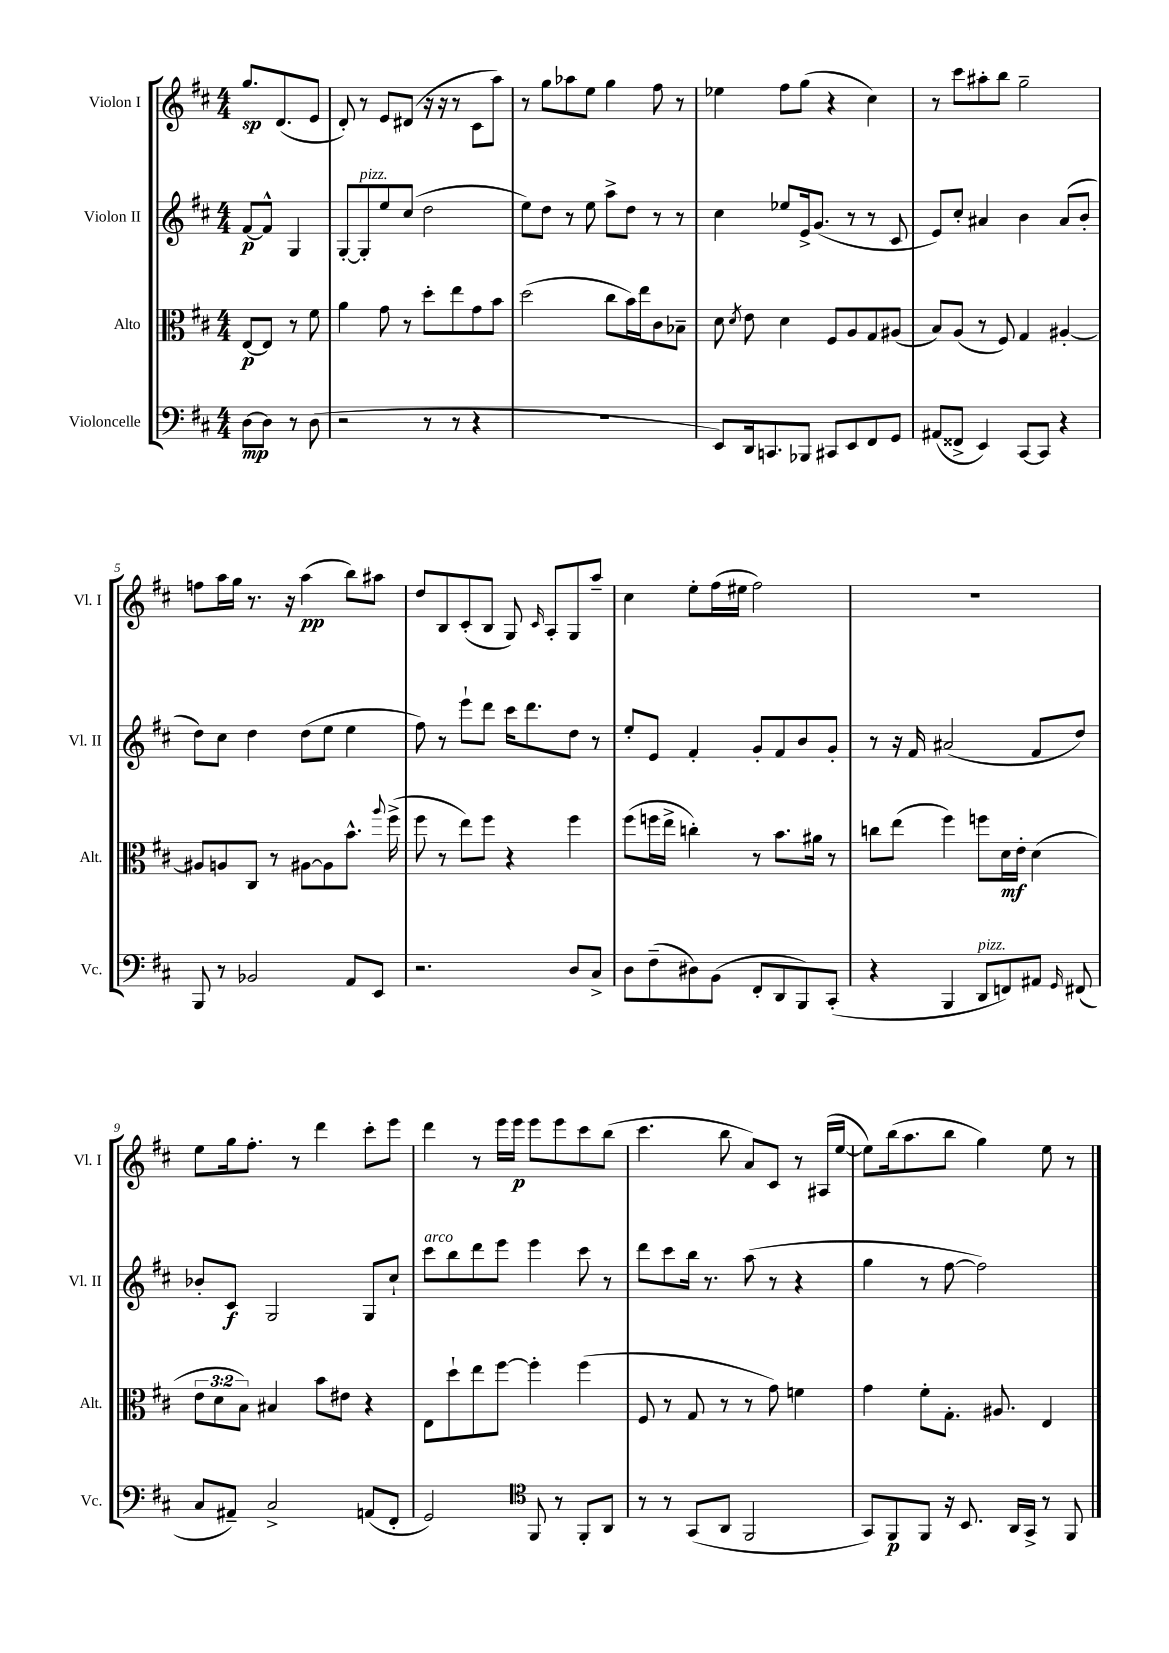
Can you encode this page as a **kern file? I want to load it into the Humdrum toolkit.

**kern	**kern	**kern	**kern
*staff4	*staff3	*staff2	*staff1
*clefF4	*clefC3	*clefG2	*clefG2
*k[f#c#]	*k[f#c#]	*k[f#c#]	*k[f#c#]
*M4/4	*M4/4	*M4/4	*M4/4
[8D	[8E	[8f#	8.gg
8D]	8E]	8f#^^]	.
.	.	.	(8.d
8r	8r	4G	.
(8D	8f#	.	8e
=	=	=	=
2r	4a	[8G'	8d')
.	.	8G']	8r
.	8g	8ee	8e
.	8r	(8cc#	(8d#
8r	8dd'	2dd	16r
.	.	.	16r
8r	8ee	.	8r
4r	8g	.	8c#
.	8b	.	8aa)
=	=	=	=
1r	(2dd	8ee)	8r
.	.	8dd	8gg
.	.	8r	8aa-
.	.	8ee	8ee
.	8cc#	8aa^	4gg
.	16b)	8dd	.
.	16ee	.	.
.	8c#	8r	8ff#
.	8B-~	8r	8r
=	=	=	=
8EE)	8d	4cc#	4ee-
.	8qd	.	.
16DD	8e	.	.
8.CC	.	.	.
.	4d	8ee-	8ff#
8BBB-	.	16e^	(8gg
.	.	(8.g	.
8CC#	8F#	.	4r
8EE	8A	8r	.
8FF#	8G	8r	4cc#)
8GG	(8A#	8c#	.
=	=	=	=
(8AA#	8B)	8e)	8r
8FF##^	(8A	8cc#'	8ccc#
4EE)	8r	4a#	8aa#'
.	8F#)	.	8bb
[8CC#	4G	4b	2gg~
8CC#]	.	.	.
4r	[4A#'	(8a#	.
.	.	8b'	.
=	=	=	=
8BBB	8A#]	8dd)	8ff
8r	8A	8cc#	16aa
.	.	.	16gg
2BB-	8C#	4dd	8.r
.	8r	.	.
.	.	.	16r
.	[8A#	(8dd	(4aa
.	8A#]	8ee	.
8AA	8.b^^	4ee	8bb)
8EE	.	.	8aa#
.	8qqaa	.	.
.	(16ff#^	.	.
=	=	=	=
2.r	8ff#	8ff#)	8dd
.	8r	8r	8B
.	8ee)	8eee`	(8c#'
.	8ff#	8ddd	8B
.	4r	16ccc#	8G)
.	.	8.ddd	.
.	.	.	16qqc#
.	.	.	8A'
8D	4ff#	8dd	8G
8C#^	.	8r	8aa~
=	=	=	=
8D	(8ff#	8ee'	4cc#
(8F#~	16ff	8e	.
.	16ee^	.	.
8D#)	4cc')	4f#'	8ee'
(8BB	.	.	(16ff#
.	.	.	16ee#
8FF#'	8r	8g'	2ff#)
8DD	8.b	8f#	.
8BBB)	.	8b	.
.	16a#	.	.
(8CC#'	8r	8g'	.
=	=	=	=
4r	8cc	8r	1r
.	(8ee	16r	.
.	.	16f#	.
4BBB	4ff#)	(2a#	.
8DD	8ff	.	.
8FF)	16d	.	.
.	16e'	.	.
8AA#	(4d	8f#	.
16qqGG	.	.	.
(8FF#	.	8dd)	.
=	=	=	=
8C#	12e	8b-'	8ee
.	12d	.	.
8AA#~)	.	8c#	16gg
.	12B)	.	.
.	.	.	8.ff#'
2C#^	4B#	2G	.
.	.	.	8r
.	8b	.	4ddd
.	8e#	.	.
(8AA	4r	8G	8ccc#'
8FF#'	.	8cc#`	8eee
=	=	=	=
2GG)	8E	8ccc#	4ddd
.	8dd`	8bb	.
.	8ee	8ddd	8r
.	[8ff#	8eee	16eee
.	.	.	16eee
*clefC4	*	*	*
8FF#	4ff#']	4eee	8eee
8r	.	.	8eee
8FF#'	(4ff#	8ccc#	8ccc#
8AA	.	8r	(8bb
=	=	=	=
8r	8F#	8ddd	4.ccc#
8r	8r	8ccc#	.
(8GG	8G	16bb	.
.	.	8.r	.
8AA	8r	.	8bb
2FF#	8r	(8aa	8a)
.	8g)	8r	8c#
.	4f	4r	8r
.	.	.	(16A#
.	.	.	[16ee
=	=	=	=
8GG)	4g	4gg	8ee])
8FF#	.	.	(16bb
.	.	.	8.aa
8FF#	8f#'	8r	.
16r	8.G'	[8ff#	8bb
8.BB	.	.	.
.	.	2ff#])	4gg)
.	8.A#	.	.
16AA	.	.	.
16GG^	.	.	.
8r	4E	.	8ee
8FF#	.	.	8r
==	==	==	==
*-	*-	*-	*-
